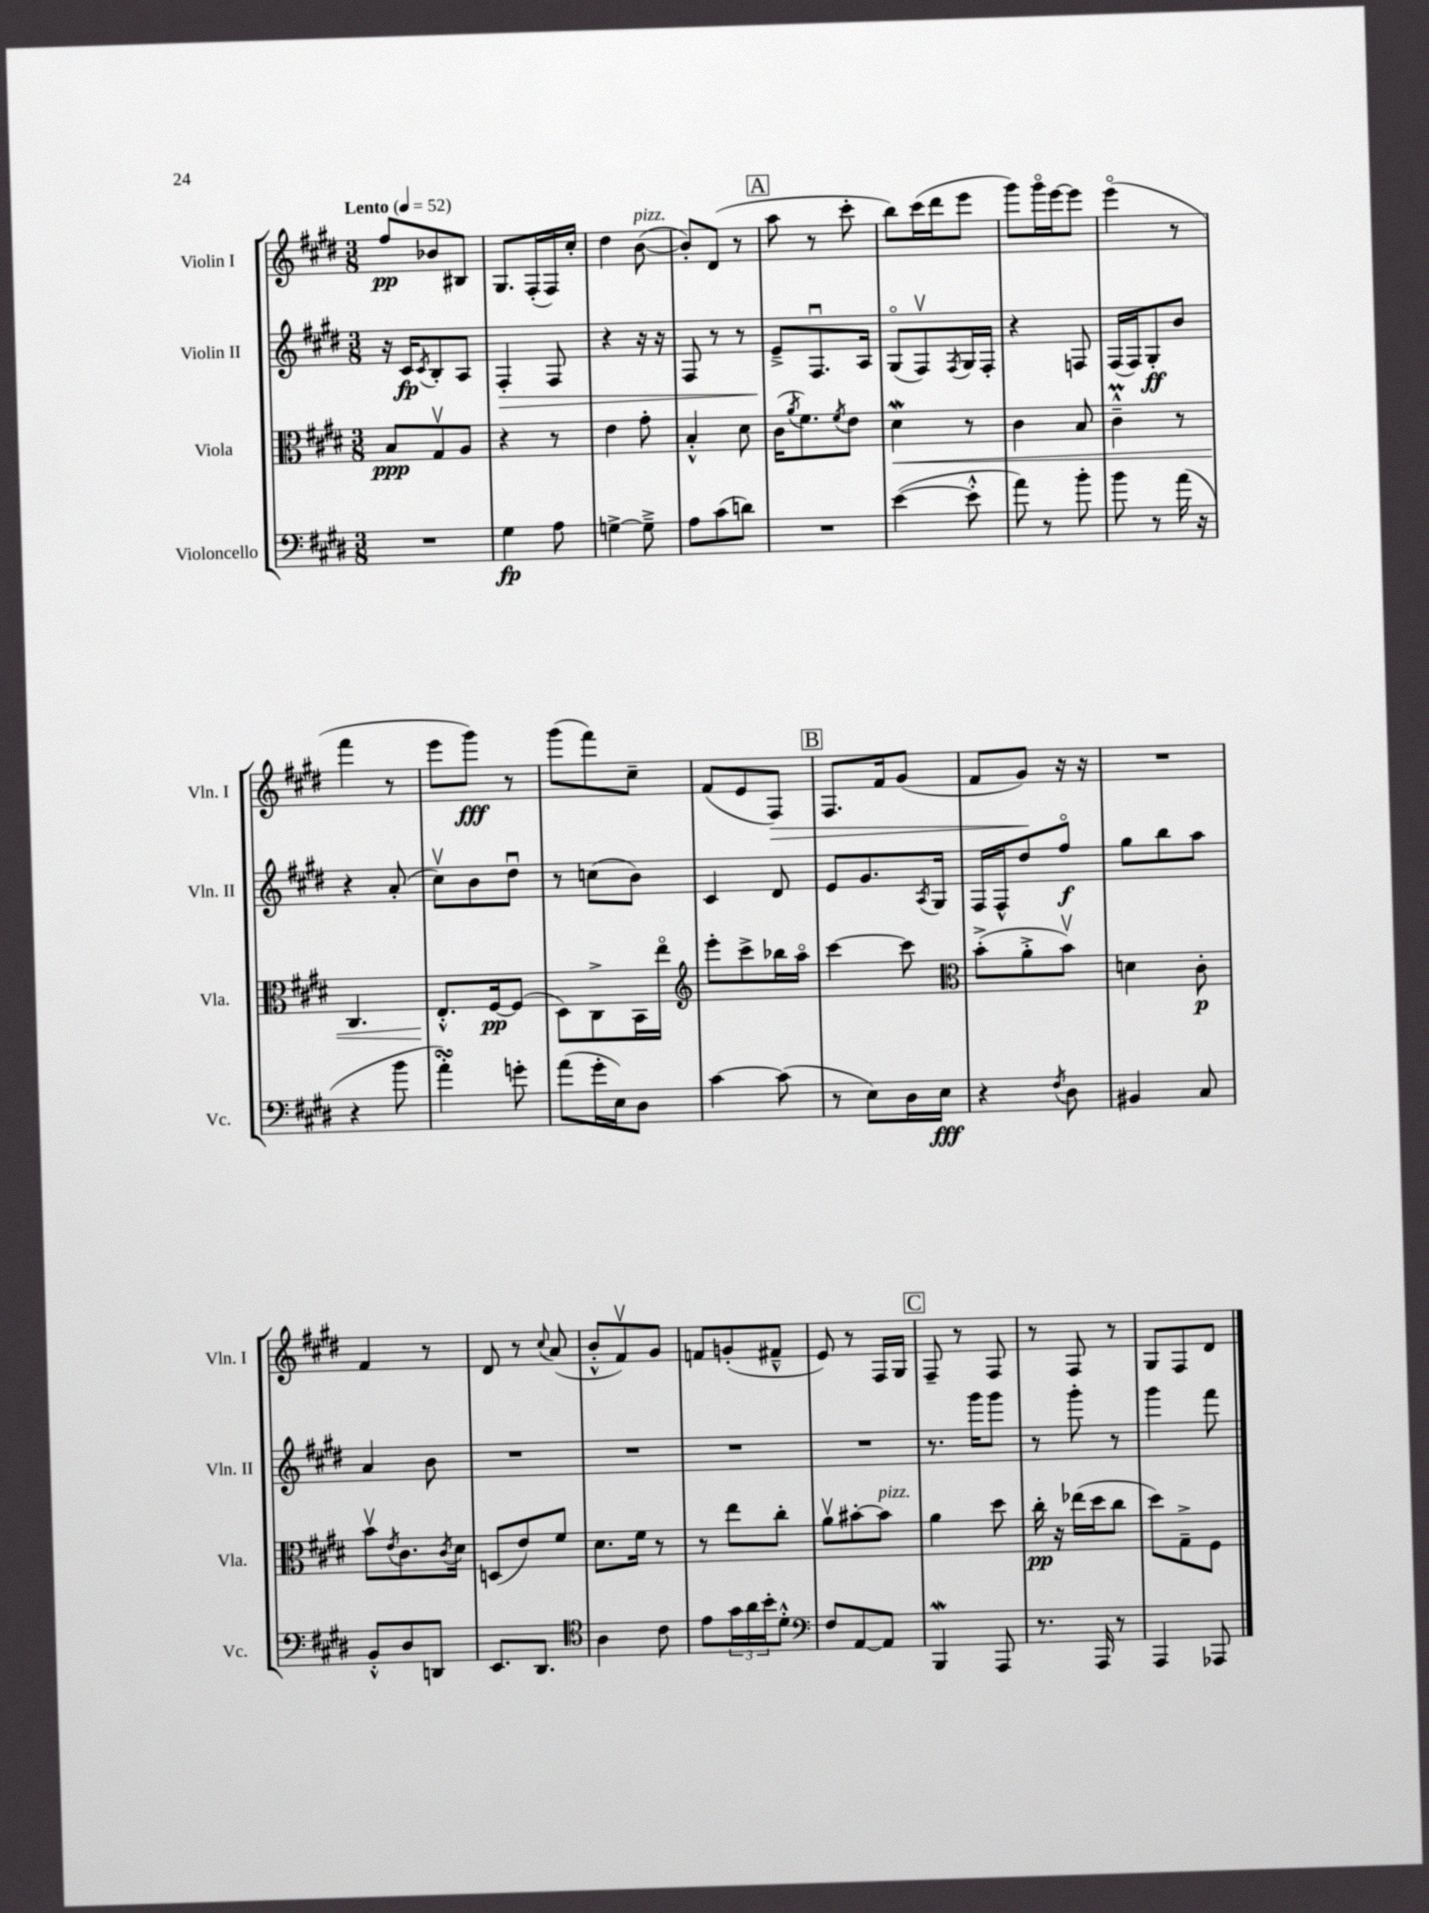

**kern	**dynam	**kern	**dynam	**kern	**dynam	**kern	**dynam
*part4	*part4	*part3	*part3	*part2	*part2	*part1	*part1
*staff4	*staff4	*staff3	*staff3	*staff2	*staff2	*staff1	*staff1
*I"Violoncello	*	*I"Viola	*	*I"Violin II	*	*I"Violin I	*
*I'Vc.	*	*I'Vla.	*	*I'Vln. II	*	*I'Vln. I	*
*clefF4	*	*clefC3	*	*clefG2	*	*clefG2	*
*k[f#c#g#d#]	*	*k[f#c#g#d#]	*	*k[f#c#g#d#]	*	*k[f#c#g#d#]	*
*M3/8	*	*M3/8	*	*M3/8	*	*M3/8	*
*MM52	*	*MM52	*	*MM52	*	*MM52	*
=1	=1	=1	=1	=1	=1	=1	=1
!	!	!	!	!	!	!LO:TX:a:B:t=Lento	!
4.r	.	8B/L	ppp	16r	.	8ff#/L	pp
.	.	.	.	16c#/KL	fp	.	.
.	.	.	.	8qc#/	.	.	.
.	.	8G#v/	.	8B'/	.	8b-X/	.
.	.	8A/J	.	8A/J	.	8B#X/J	.
=2	=2	=2	=2	=2	=2	=2	=2
!	!	!	!	!	!LO:HP:b	!	!
4G#\	fp	4r	.	4F#'/	>	8.G#/L	.
.	.	.	.	.	.	(16F#'/L	.
8A\	.	8r	.	8F#/	.	16F#/)	.
.	.	.	.	.	.	16cc#'/JJ	.
=3	=3	=3	=3	=3	=3	=3	=3
[4Gn^\	.	4e\	.	4r	.	4dd#\	.
!	!	!	!	!	!	!LO:TX:a:i:t=pizz.	!
8G~^\]	.	8g#'\	.	16r	.	([8b\	.
.	.	.	.	16r	.	.	.
=4	=4	=4	=4	=4	=4	=4	=4
8A\L	.	4B'^^/	.	8F#/	.	8b'/L])	.
(8c#\	.	.	.	8r	.	(8d#/J	.
8dn\J)	.	8d#\	.	8r	.	8r	.
!!LO:REH:place=s1:t=A
=5	=5	=5	=5	=5	=5	=5	=5
4.r	.	(16c#\KL	.	8e~^/L	.	8aa\	.
.	.	8qa/	.	.	.	.	.
.	.	8.f#\)	.	.	.	.	.
.	.	.	.	8.F#u/	]	8r	.
.	.	8qf#/	.	.	.	.	.
.	.	8e\J	.	.	.	8ccc#'\	.
.	.	.	.	16A/Jk	.	.	.
=6	=6	=6	=6	=6	=6	=6	=6
!	!	!	!LO:HP:b	!	!	!	!
([4e\	.	4d#W\	<	(8G#/L	.	8bb\L)	.
.	.	.	.	8F#v/)	.	(16ccc#\L	.
.	.	.	.	.	.	16ddd#\J	.
.	.	.	.	8qF#/	.	.	.
8e'^^\]	.	8r	.	16G#/L	.	8eee\J	.
.	.	.	.	16F#'/JJ	.	.	.
=7	=7	=7	=7	=7	=7	=7	=7
8a\)	.	4c#\	.	4r	.	8ggg#\L)	.
8r	.	.	.	.	.	16ggg#\L	.
.	.	.	.	.	.	[16eee\J	.
8b'\	.	8B/	.	8Fn/	.	8eee\J]	.
=8	=8	=8	=8	=8	=8	=8	=8
8b\	.	4c#M~^^\	.	(16F#/LL	.	(4eee\	.
.	.	.	.	16F#/J)	.	.	.
8r	.	.	.	8G#'/	ff	.	.
(16a\	.	8r	.	8b/J	.	8r	.
16r	.	.	.	.	.	.	.
!!LO:LB:g=z
=9	=9	=9	=9	=9	=9	=9	=9
4r	.	4.C#/	.	4r	.	4fff#\	.
8b\	.	.	.	(8a'/	.	8r	.
=10	=10	=10	=10	=10	=10	=10	=10
4asSSs'\)	.	8.E'^^/L	.	8cc#v\L)	.	8eee\L	.
.	.	.	.	8b\	.	8ggg#\J)	fff
.	.	[16F#/k	[ pp	.	.	.	.
8gn'\	.	(8F#/J]	.	8dd#u\J	.	8r	.
=11	=11	=11	=11	=11	=11	=11	=11
(8a\L	.	8D#\L)	.	8r	.	(8ggg#\L	.
16g#'\L	.	8C#^\	.	(8ccn\L	.	8fff#\)	.
16E\J)	.	.	.	.	.	.	.
8D#\J	.	16BB\L	.	8b\J)	.	8cc#~\J	.
.	.	16ee\JJ	.	.	.	.	.
=12	=12	=12	=12	=12	=12	=12	=12
*	*	*clefG2	*	*	*	*	*
[4c#\	.	8eee'\L	.	4c#/	.	(8f#/L	.
.	.	8ccc#^\	.	.	.	8e/	.
!	!	!	!	!	!	!	!LO:HP:b
(8c#\]	.	16bb-X\L	.	8d#/	.	8F#/J)	>
.	.	16aa\JJ	.	.	.	.	.
!!LO:REH:place=s1:t=B
=13	=13	=13	=13	=13	=13	=13	=13
8r	.	[4ccc#\	.	8e/L	.	8.F#/L	.
8E\L)	.	.	.	8.g#/	.	.	.
.	.	.	.	.	.	16f#/k	.
16D#\L	.	8ccc#\]	.	.	.	(8g#/J	.
.	.	.	.	8qA/	.	.	.
16E\JJ	fff	.	.	16G#/Jk	.	.	.
=14	=14	=14	=14	=14	=14	=14	=14
*	*	*clefC3	*	*	*	*	*
4r	.	(8b'^\L	.	16F#/LL	.	8f#/L	.
.	.	.	.	16F#^^/J	.	.	.
.	.	8a'^\	.	8dd#/	.	8g#/J)	.
8qF#/	.	.	.	.	.	.	.
8D#\	.	8bv\J)	.	8ff#/J	f	16r	]
.	.	.	.	.	.	16r	.
=15	=15	=15	=15	=15	=15	=15	=15
4BB#X/	.	4dn\	.	8gg#\L	.	4.r	.
.	.	.	.	8bb\	.	.	.
8C#/	.	8c#'\	p	8aa\J	.	.	.
!!LO:LB:g=z
=16	=16	=16	=16	=16	=16	=16	=16
8BB'^^/L	.	8bv\L	.	4a/	.	4f#/	.
.	.	8qe/	.	.	.	.	.
8D#/	.	8.c#\	.	.	.	.	.
8DDn/J	.	.	.	8b\	.	8r	.
.	.	8qc#/	.	.	.	.	.
.	.	16d#\Jk	.	.	.	.	.
=17	=17	=17	=17	=17	=17	=17	=17
8.EE/L	.	(8Dn/L	.	4.r	.	8d#/	.
.	.	8e/)	.	.	.	8r	.
8.DD#/J	.	.	.	.	.	.	.
.	.	.	.	.	.	8qqcc#/	.
.	.	8f#/J	.	.	.	(8a/	.
=18	=18	=18	=18	=18	=18	=18	=18
*clefC4	*	*	*	*	*	*	*
4A\	.	8.d#\L	.	4.r	.	8b'^^/L	.
.	.	.	.	.	.	8f#v/)	.
.	.	16f#\Jk	.	.	.	.	.
8c#\	.	8r	.	.	.	8g#/J	.
=19	=19	=19	=19	=19	=19	=19	=19
8e\L	.	8r	.	4.r	.	8fn/L	.
24g#\L	.	8ee\L	.	.	.	(8gn'/	.
24a\	.	.	.	.	.	.	.
24b'\J	.	.	.	.	.	.	.
8d#'^^\J	.	8cc#'\J	.	.	.	8f#X~^^/J	.
=20	=20	=20	=20	=20	=20	=20	=20
*clefF4	*	*	*	*	*	*	*
8F#/L	.	8av\L	.	4.r	.	8e/)	.
[8AA/	.	[8b#X'\	.	.	.	8r	.
!	!	!LO:TX:a:i:t=pizz.	!	!	!	!	!
8AA/J]	.	8b#\J]	.	.	.	16F#/LL	.
.	.	.	.	.	.	16G#/JJ	.
!!LO:REH:place=s1:t=C
=21	=21	=21	=21	=21	=21	=21	=21
4BBBW/	.	4a\	.	8.r	.	8F#~/	.
.	.	.	.	.	.	8r	.
.	.	.	.	16ggg#\KL	.	.	.
8AAA/	.	8dd#\	.	8ggg#\J	.	8F#/	.
=22	=22	=22	=22	=22	=22	=22	=22
8.r	.	16cc#'\	pp	8r	.	8r	.
.	.	16r	.	.	.	.	.
.	.	(16ee-X\LL	.	8ggg#'\	.	8F#/	.
16AAA/	.	16dd#\J	.	.	.	.	.
8r	.	8cc#\J	.	8r	.	8r	.
=23	=23	=23	=23	=23	=23	=23	=23
4AAA/	.	8dd#\L)	.	4ggg#\	.	8G#/L	.
.	.	8G#~^\	.	.	.	8F#/	.
8AAA-X/	.	8F#\J	.	8fff#\	.	8d#/J	.
==	==	==	==	==	==	==	==
*-	*-	*-	*-	*-	*-	*-	*-
